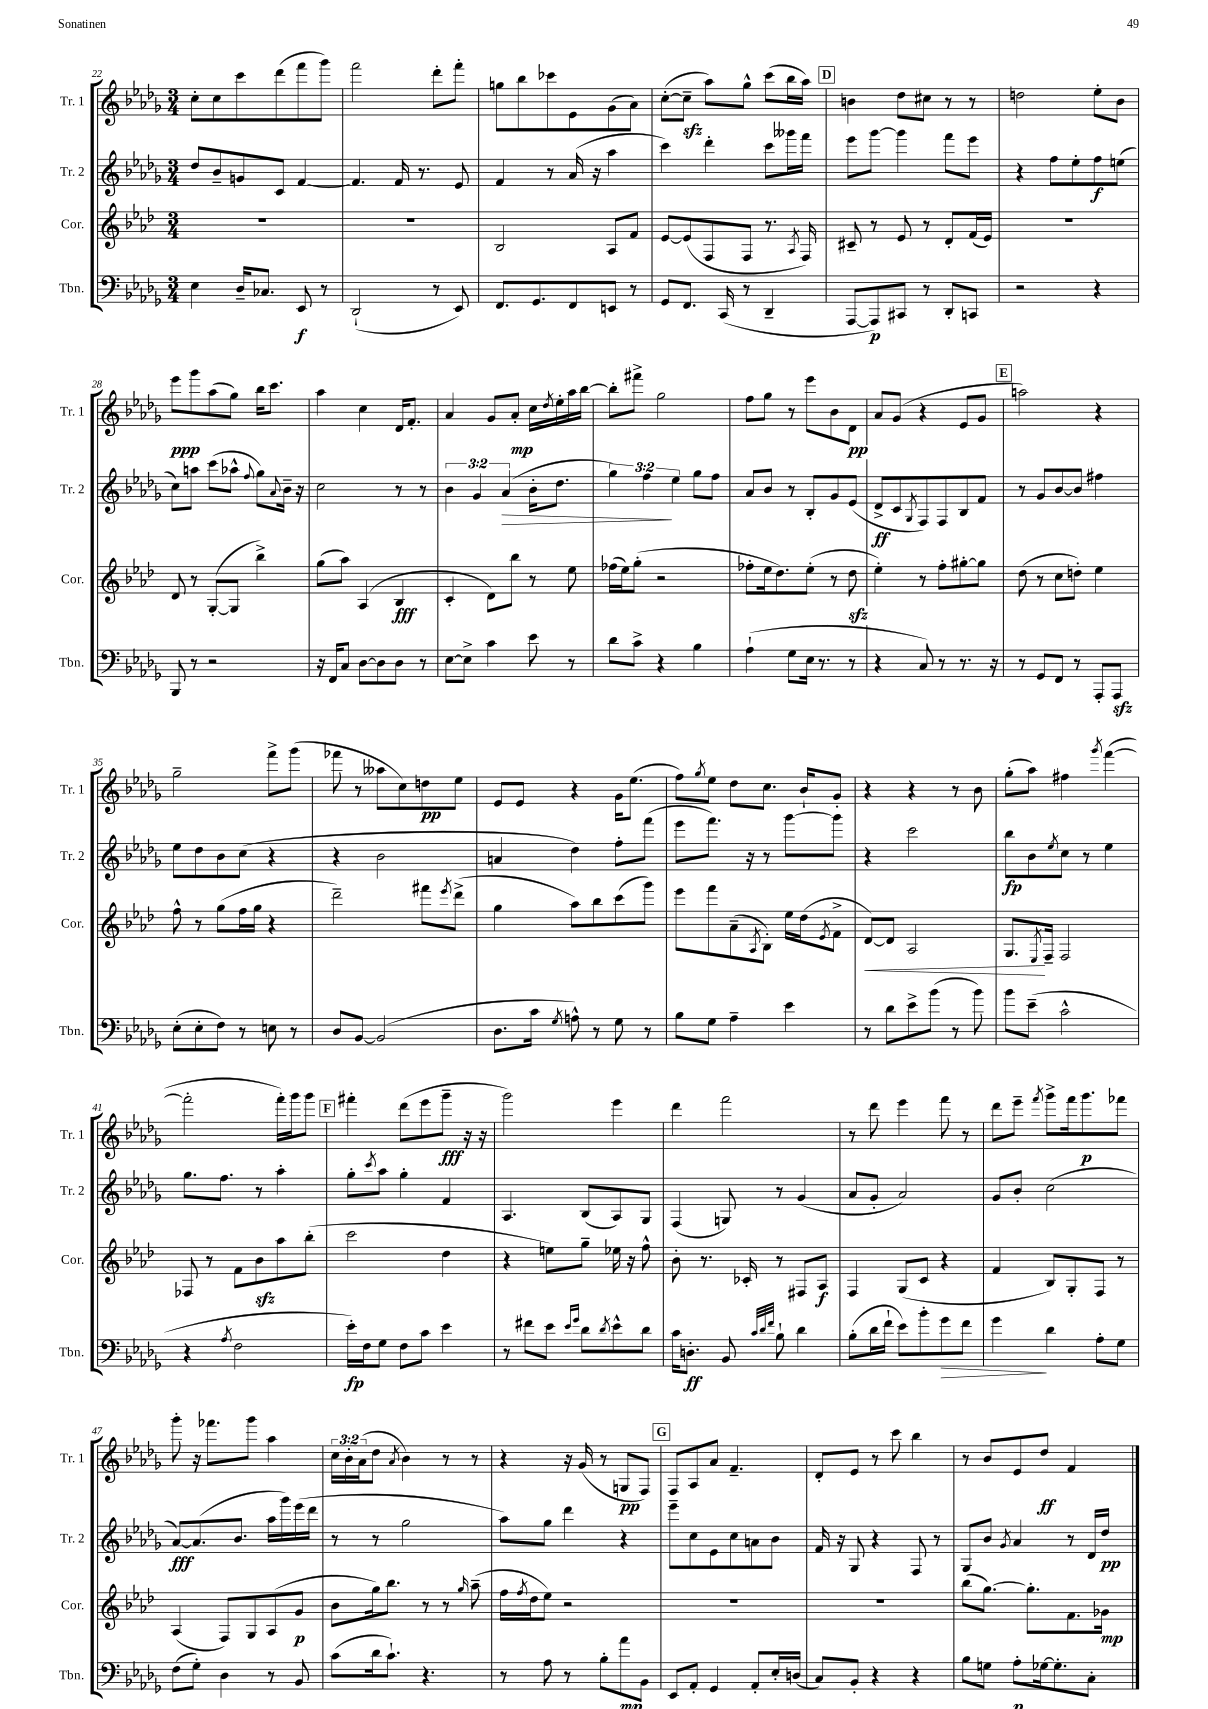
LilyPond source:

<<
\new StaffGroup <<
\new Staff = "s0" \with { instrumentName = "Tr. 1" shortInstrumentName = "Tr. 1" } {
    \clef treble \key des \major \numericTimeSignature \time 3/4 \override Staff.TupletNumber.text = #tuplet-number::calc-fraction-text
    c''8-. c''8 c'''8 des'''8( f'''8 ges'''8) |
    f'''2 des'''8-. f'''8-. |
    g''8 bes''8 ces'''8 ees'8 ges'8( aes'8) |
    c''8~-.( c''8--\sfz aes''8) ges''8-^ c'''8( bes''16 aes''16) |
    \mark \markup { \box "D" } b'4 des''8 cis''8 r8 r8 |
    d''2 ees''8-. bes'8 |
    ees'''8\ppp ges'''8 aes''8( ges''8) bes''16 c'''8. |
    aes''4 c''4 des'16 f'8.-. |
    aes'4 ges'8 aes'8-.\mp c''16 \acciaccatura { des''8 } ees''16-. aes''16 bes''16~ |
    bes''8-. fis'''8-> ges''2 |
    f''8 ges''8 r8 ees'''8 bes'8 des'8\pp |
    aes'8 ges'8( r4 ees'8 ges'8 |
    \mark \markup { \box "E" } a''2) r4 |
    ges''2-- f'''8-> ges'''8( |
    fes'''8 r8 aeses''8 c''8) d''8\pp ees''8 |
    ees'8 ees'8 r4 ges'16 ees''8.( |
    f''8) \acciaccatura { ges''8 } ees''8 des''8 c''8. bes'16-! ges'8-. |
    r4 r4 r8 bes'8 |
    ges''8-.( aes''8) fis''4 \acciaccatura { ges'''8 } f'''4~( |
    f'''2-. f'''16-.) ges'''16 ges'''8 |
    \mark \markup { \box "F" } fis'''4-. des'''8( ees'''8 ges'''8--\fff r16 r16 |
    ges'''2) ees'''4 |
    des'''4 f'''2 |
    r8 des'''8 ees'''4 f'''8 r8 |
    des'''8 ees'''8-- \acciaccatura { f'''8 } ges'''8-> f'''16 ges'''8.\p fes'''8 |
    ges'''8-. r16 fes'''8. ges'''8 aes''4 |
    \tuplet 3/2 { c''16 bes'16-. aes'16( } des''8 \acciaccatura { aes'8 } bes'4) r8 r8 |
    r4 r16 ges'16( r8 g8\pp f8) |
    \mark \markup { \box "G" } f8 aes8 aes'8 f'4.-- |
    des'8-. ees'8 r8 c'''8 bes''4 |
    r8 bes'8 ees'8 des''8\ff f'4 \bar "|." |
}
\new Staff = "s1" \with { instrumentName = "Tr. 2" shortInstrumentName = "Tr. 2" } {
    \clef treble \key des \major \numericTimeSignature \time 3/4 \override Staff.TupletNumber.text = #tuplet-number::calc-fraction-text
    des''8 bes'8-- g'8 c'8 f'4~ |
    f'4. f'16 r8. ees'8 |
    f'4 r8 aes'16( r16 aes''4 |
    c'''4) des'''4-. c'''8 geses'''16 f'''16 |
    \mark \markup { \box "D" } ees'''8 ges'''8~ ges'''4 f'''8 ees'''8 |
    r4 f''8 ees''8-. f''8\f e''8( |
    c''8) a''8 c'''8( aes''8-^ \appoggiatura { f''8 } ges''8) \appoggiatura { aes'8 } bes'16-- r16 |
    c''2 r8 r8 |
    \tuplet 3/2 { bes'4 ges'4 aes'4\>( } bes'16-. des''8. |
    \tuplet 3/2 { ges''4) f''4\! ees''4 } ges''8 f''8 |
    aes'8 bes'8 r8 bes8-. ges'8 ees'8( |
    des'8->\ff c'8 \acciaccatura { ges8 } f8) f8 bes8 f'8 |
    \mark \markup { \box "E" } r8 ges'8 bes'8~ bes'8 fis''4 |
    ees''8 des''8 bes'8 c''8( r4 |
    r4 bes'2 |
    a'4 des''4) f''8-. f'''8( |
    ees'''8 f'''8.) r16 r8 ges'''8~ ges'''8 |
    r4 c'''2 |
    bes''8\fp bes'8 \acciaccatura { ees''8 } c''8 r8 ees''4 |
    ges''8. f''8. r8 aes''4-. |
    \mark \markup { \box "F" } ges''8-. \acciaccatura { c'''8 } aes''8 ges''4-. f'4 |
    aes4. bes8( aes8) ges8 |
    f4( g8) r8 ges'4( |
    aes'8 ges'8-. aes'2) |
    ges'8 bes'8-. c''2( |
    aes'8~\fff) aes'8.( bes'8. aes''16 ges'''16) ees'''16( des'''16 |
    r8 r8 ges''2 |
    aes''8) ges''8 des'''4 r4 |
    \mark \markup { \box "G" } ees'''8-- c''8 ees'8 c''8 a'8 bes'8 |
    f'16 r16 ges8 r4 f8 r8 |
    ges8 bes'8 \acciaccatura { ges'8 } aes'4 r8 des'16 des''16\pp \bar "|." |
}
\new Staff = "s2" \with { instrumentName = "Cor." shortInstrumentName = "Cor." } {
    \clef treble \key aes \major \numericTimeSignature \time 3/4
    R2. |
    R2. |
    bes2 aes8 f'8 |
    ees'8~ ees'8( f8 f8 r8. \acciaccatura { aes8 } f16) |
    \mark \markup { \box "D" } cis'8-- r8 ees'8 r8 des'8-. f'16( ees'16) |
    R2. |
    des'8 r8 g8~-.( g8 bes''4->) |
    g''8( aes''8) aes4( bes4\fff |
    c'4-. des'8) bes''8 r8 ees''8 |
    fes''16( ees''16) g''8-.( r2 |
    fes''8-. ees''16 des''8.) ees''8-.( r8 des''8\sfz |
    ees''4-.) r8 f''8-. gis''8~-. gis''8 |
    \mark \markup { \box "E" } des''8( r8 c''8 d''8-.) ees''4 |
    f''8-^ r8 g''8( f''16 g''16 r4 |
    des'''2--) fis'''8 \acciaccatura { ees'''8 } des'''8->( |
    g''4 aes''8) bes''8 c'''8( g'''8) |
    ees'''8 f'''8 aes'8--( \acciaccatura { aes8 } bes8-.) ees''16 des''16( \acciaccatura { ees'8 } f'8-> |
    des'8~\<) des'8 aes2 |
    g8.\! \acciaccatura { ees8 } f16-- f2 |
    fes8 r8 f'8 bes'8\sfz aes''8 bes''8-.( |
    \mark \markup { \box "F" } c'''2 des''4 |
    r4 e''8) g''8-- ees''16 r16 f''8-^ |
    bes'8-. r8. ces'16-. r8 fis8 aes8\f |
    f4 g8( c'8 r4 |
    f'4 bes8) g8-. f8 r8 |
    aes4( f8) g8 aes8( g'8\p |
    bes'8 g''16) bes''8. r8 r8 \grace { g''16 } aes''8--( |
    f''16 \acciaccatura { f''8 } des''16 ees''8) r2 |
    \mark \markup { \box "G" } R2. |
    R2. |
    bes''8( g''8.~) g''8.-. f'8. ges'16\mp \bar "|." |
}
\new Staff = "s3" \with { instrumentName = "Tbn." shortInstrumentName = "Tbn." } {
    \clef bass \key des \major \numericTimeSignature \time 3/4
    ees4 des16-- ces8. ees,8\f r8 |
    des,2-!( r8 ees,8) |
    f,8. ges,8. f,8 e,8 r8 |
    ges,8 f,8. c,16( r8 des,4-- |
    \mark \markup { \box "D" } aes,,8~ aes,,8\p) cis,8 r8 des,8-. c,8 |
    r2 r4 |
    bes,,8 r8 r2 |
    r16 f,16 c8 des8~ des8 des8 r8 |
    ees8~ ees8-> c'4 ees'8 r8 |
    des'8 c'8-> r4 bes4 |
    aes4-!( ges8 ees16 r8. r8 |
    r4 c8) r8 r8. r16 |
    \mark \markup { \box "E" } r8 ges,8 f,8 r8 aes,,8-. aes,,8\sfz |
    ees8-.( ees8-. f8) r8 e8 r8 |
    des8 bes,8~ bes,2( |
    des8. c'16 \acciaccatura { ges8 } a8-^) r8 ges8 r8 |
    bes8 ges8 aes4-- ees'4 |
    r8 des'8 ees'8-> bes'8( r8 bes'8) |
    bes'8 ees'8--( c'2-^ |
    r4 \acciaccatura { aes8 } f2 |
    \mark \markup { \box "F" } ees'16-.\fp) f16 ges8 f8 c'8 ees'4 |
    r8 fis'8 ees'8 \grace { ees'16 ges'16 } des'8 \acciaccatura { des'8 } ees'8-^ des'8 |
    c'16 d8.-.\ff bes,8 \grace { c'32 des'32 f'32 } bes8-! des'4 |
    bes8-.( des'16 f'16-! ees'8) bes'8-. ges'8\> f'8 |
    ges'4\! des'4 aes8-. ges8 |
    f8( ges8-.) des4 r8 bes,8 |
    c'8( des'16 c'8.-!) r4. |
    r8 aes8 r8 bes8-. aes'8\mp bes,8 |
    \mark \markup { \box "G" } ees,8 aes,8-. ges,4 aes,8-. ees16-. d16( |
    c8) bes,8-. r4 r4 |
    bes8 g8 aes8-.\p ges16~ ges8.-. c8-. \bar "|." |
}
>>
>>
\layout { \context { \Score currentBarNumber = #22 } }
